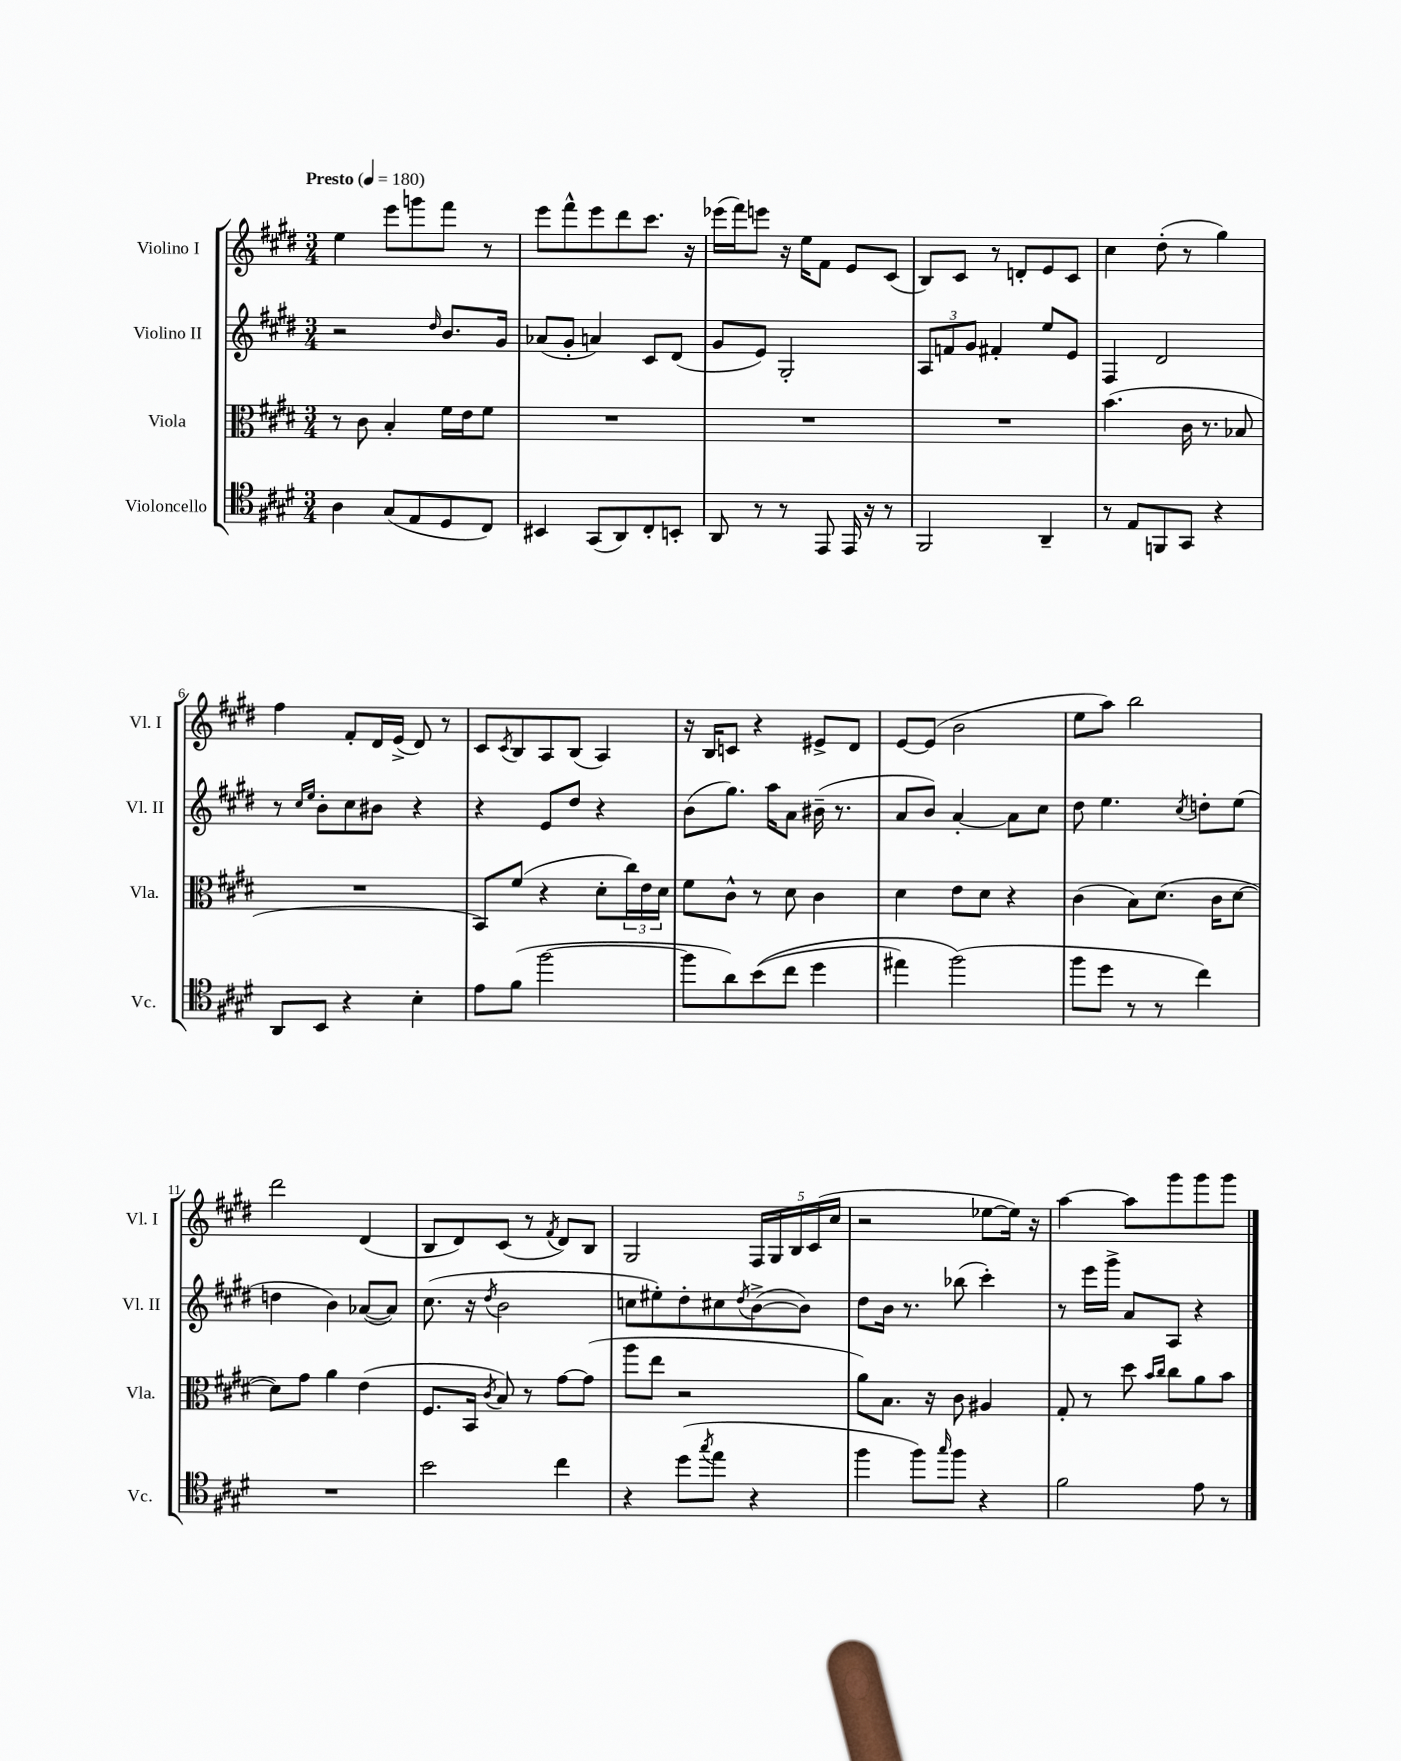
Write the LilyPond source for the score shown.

<<
\new StaffGroup <<
\new Staff = "s0" \with { instrumentName = "Violino I" shortInstrumentName = "Vl. I" } {
    \clef treble \key e \major \numericTimeSignature \time 3/4 \tempo "Presto" 4 = 180
    e''4 e'''8 g'''8 fis'''8 r8 |
    e'''8 fis'''8-^ e'''8 dis'''8 cis'''8. r16 |
    ees'''16( fis'''16) e'''8 r16 e''16 fis'8 e'8 cis'8( |
    b8) cis'8 r8 d'8-. e'8 cis'8 |
    cis''4 dis''8-.( r8 gis''4) |
    fis''4 fis'8-. dis'16 e'16->( dis'8) r8 |
    cis'8 \acciaccatura { cis'8 } b8 a8 b8( a4) |
    r16 b16 c'8 r4 eis'8-> dis'8 |
    e'8~ e'8( b'2 |
    e''8 a''8) b''2 |
    dis'''2 dis'4( |
    b8 dis'8) cis'8( r8 \acciaccatura { fis'8 } dis'8) b8 |
    gis2 \tuplet 5/4 { fis16 gis16 b16 cis'16( cis''16 } |
    r2 ees''8~ ees''16) r16 |
    a''4~ a''8 gis'''8 gis'''8 gis'''8 \bar "|." |
}
\new Staff = "s1" \with { instrumentName = "Violino II" shortInstrumentName = "Vl. II" } {
    \clef treble \key e \major \numericTimeSignature \time 3/4
    r2 \grace { dis''16 } b'8. gis'16 |
    aes'8( gis'8-. a'4) cis'8 dis'8( |
    gis'8 e'8) gis2-. |
    \tuplet 3/2 { a8 f'8 gis'8 } fis'4-. e''8 e'8 |
    fis4 dis'2 |
    r8 \grace { cis''16 e''16 } b'8-. cis''8 bis'8 r4 |
    r4 e'8 dis''8 r4 |
    b'8( gis''8.) a''16 a'8 bis'16--( r8. |
    a'8 b'8) a'4~-. a'8 cis''8 |
    dis''8 e''4. \acciaccatura { cis''8 } d''8-. e''8( |
    d''4 b'4) aes'8~( aes'8) |
    cis''8.( r16 \acciaccatura { dis''8 } b'2 |
    c''8 eis''8-.) dis''8-. cis''8 \acciaccatura { dis''8 } b'8~->( b'8) |
    dis''8 b'16 r8. bes''8( cis'''4-.) |
    r8 e'''16 gis'''16-> a'8 a8 r4 \bar "|." |
}
\new Staff = "s2" \with { instrumentName = "Viola" shortInstrumentName = "Vla." } {
    \clef alto \key e \major \numericTimeSignature \time 3/4
    r8 cis'8 b4-. fis'16 e'16 fis'8 |
    R2. |
    R2. |
    R2. |
    b'4.( cis'16 r8. bes8 |
    R2. |
    b,8) fis'8( r4 dis'8-. \tuplet 3/2 { cis''16) e'16 dis'16 } |
    fis'8 cis'8-^ r8 dis'8 cis'4 |
    dis'4 e'8 dis'8 r4 |
    cis'4( b8) dis'8.( cis'16 dis'8~ |
    dis'8) gis'8 a'4 e'4( |
    fis8. b,16 \acciaccatura { cis'8 } b8) r8 gis'8~ gis'8( |
    a''8 e''8 r2 |
    a'8) b8. r16 cis'8 ais4 |
    gis8-. r8 dis''8 \grace { b'16 cis''16 } cis''8 a'8 b'8 \bar "|." |
}
\new Staff = "s3" \with { instrumentName = "Violoncello" shortInstrumentName = "Vc." } {
    \clef tenor \key e \major \numericTimeSignature \time 3/4
    a4 gis8( e8 dis8 cis8) |
    bis,4 gis,8( a,8) cis8-. b,8-. |
    a,8 r8 r8 e,8 e,16 r16 r8 |
    fis,2 a,4-- |
    r8 e8 f,8 gis,8 r4 |
    a,8 b,8 r4 b4-. |
    e'8 fis'8( fis''2~ |
    fis''8 a'8) b'8(\( cis''8 dis''4 |
    eis''4) fis''2(\) |
    fis''8 dis''8 r8 r8 cis''4) |
    R2. |
    b'2 cis''4 |
    r4 dis''8( \acciaccatura { gis''8 } e''8 r4 |
    fis''4 fis''8) \grace { gis''16 } fis''8 r4 |
    fis'2 e'8 r8 \bar "|." |
}
>>
>>
